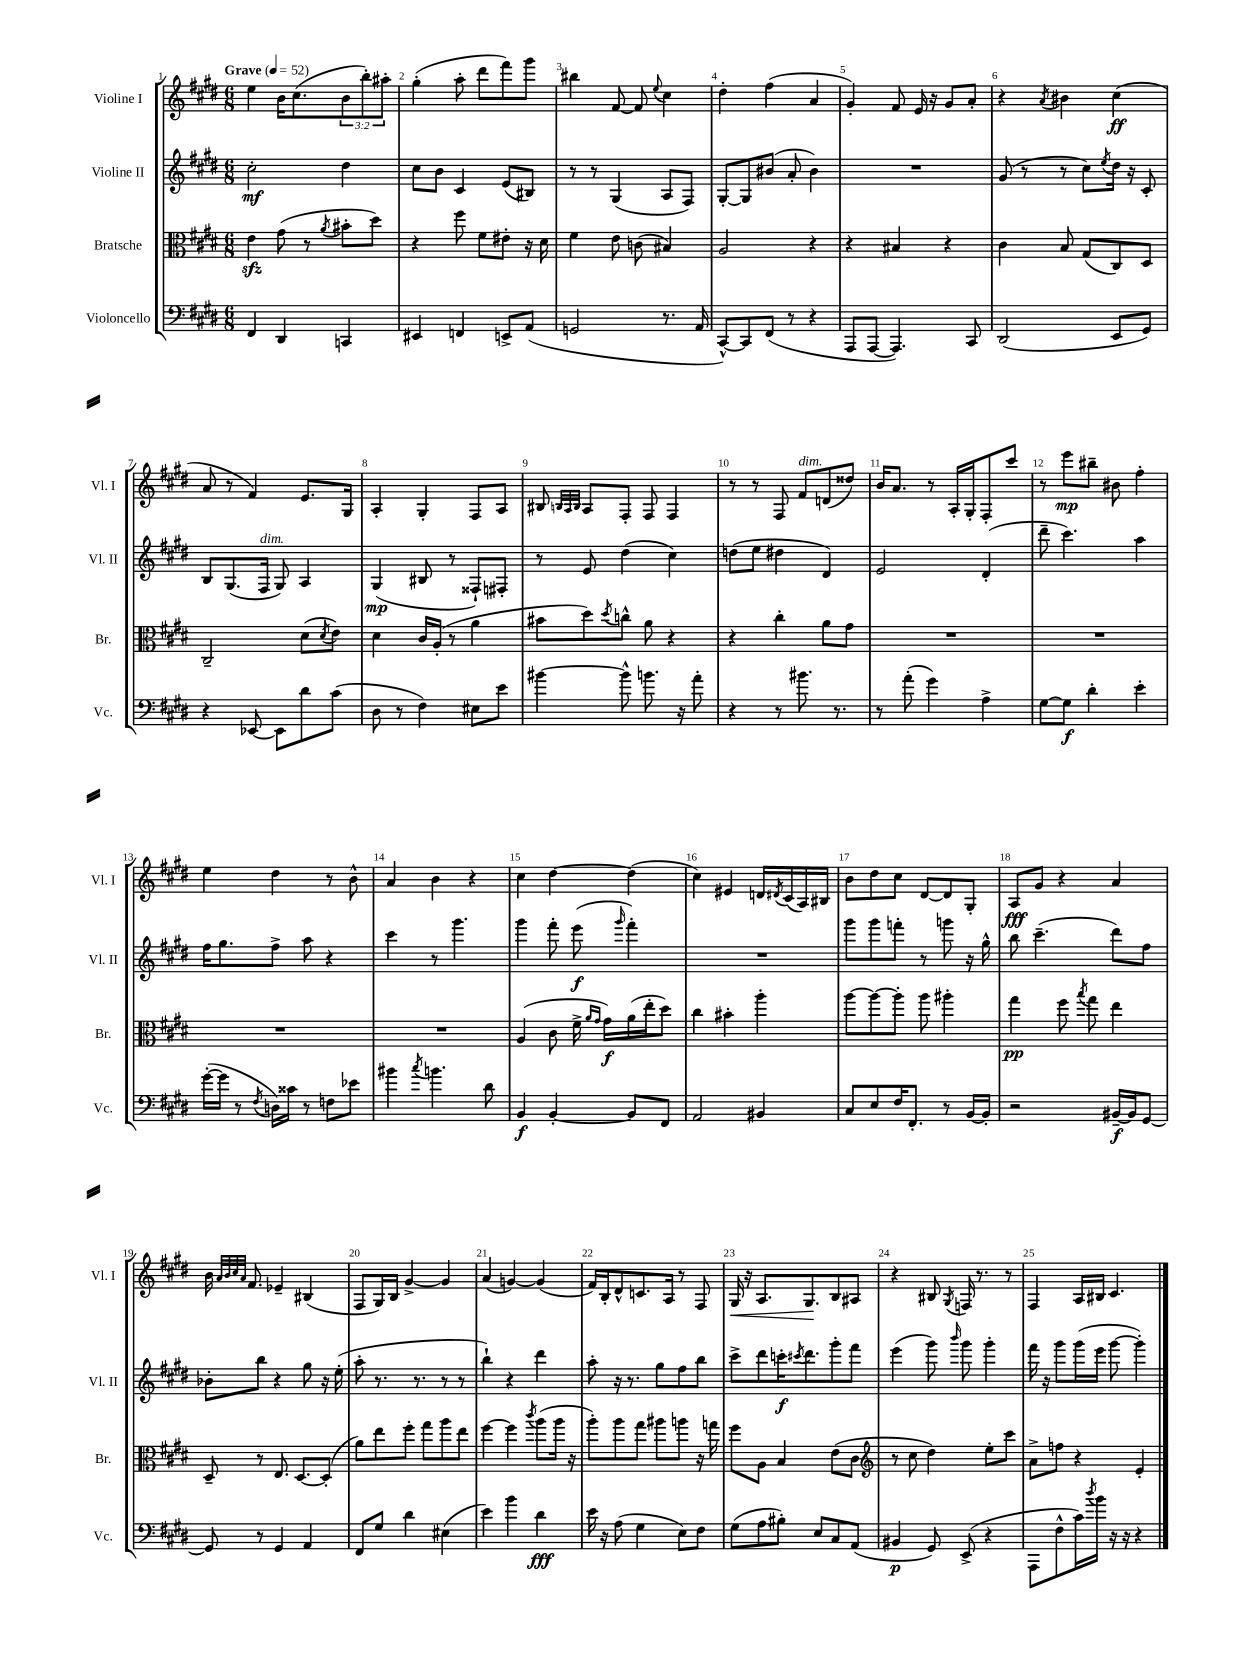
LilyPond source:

<<
\new StaffGroup <<
\new Staff = "s0" \with { instrumentName = "Violine I" shortInstrumentName = "Vl. I" } {
    \clef treble \key e \major \numericTimeSignature \time 6/8 \override Staff.TupletNumber.text = #tuplet-number::calc-fraction-text \tempo "Grave" 4 = 52
    e''4 b'16 cis''8.( \tuplet 3/2 { b'8 b''8-.) ais''8-. } |
    gis''4-.( a''8-. dis'''8 fis'''8) gis'''8 |
    bis''4 fis'8~ fis'8 \appoggiatura { e''8 } cis''4 |
    dis''4-. fis''4( a'4 |
    gis'4-.) fis'8 e'16 r16 gis'8 a'8-. |
    r4 \acciaccatura { a'8 } bis'4 cis''4\ff( |
    a'8 r8 fis'4) e'8. gis16 |
    a4-. gis4-. fis8 a8 |
    bis8 \grace { b32 a32 b32 } a8 fis8-. fis8 fis4 |
    r8 r8 fis8 fis'8^\markup { \italic "dim." } d'8( disis''8) |
    b'16 a'8. r8 a16-. gis16-. fis8-. cis'''8 |
    r8 e'''8\mp bis''8-- bis'8 fis''4-. |
    e''4 dis''4 r8 b'8-^ |
    a'4 b'4 r4 |
    cis''4 dis''4~ dis''4( |
    cis''4) eis'4 d'16 \acciaccatura { dis'8 } cis'16( a16) bis16 |
    b'8 dis''8 cis''8 dis'8~ dis'8 gis8-. |
    a8\fff gis'8 r4 a'4 |
    b'16 \grace { a'32 b'32 cis''32 a'32 } fis'8. ees'4-- bis4( |
    fis8 gis16) b16 gis'4~-> gis'4 |
    a'4( g'4~) g'4( |
    fis'16) b16-. dis'8-^ c'8. a16 r8 fis8 |
    gis16\< r16 a8. gis8.\! b8 ais8 |
    r4 bis8 \acciaccatura { gis8 } f16 r8. r8 |
    fis4 a16 bis16 cis'4. \bar "|." |
}
\new Staff = "s1" \with { instrumentName = "Violine II" shortInstrumentName = "Vl. II" } {
    \clef treble \key e \major \numericTimeSignature \time 6/8
    cis''2-.\mf dis''4 |
    cis''8 b'8 cis'4 e'8( bis8) |
    r8 r8 gis4( a8 fis8) |
    gis8~-. gis8 bis'8( a'8-. bis'4) |
    R2. |
    gis'8( r8 r8 cis''8) \acciaccatura { e''8 } dis''16 r16 cis'8-. |
    b8 gis8.( fis16^\markup { \italic "dim." } gis8) a4 |
    gis4\mp( bis8 r8 fisis8-!) fis8-. |
    r8 e'8 dis''4( cis''4) |
    d''8( e''8 dis''4 dis'4) |
    e'2 dis'4-.( |
    dis'''8-- cis'''4.) a''4 |
    fis''16 gis''8. fis''8-> a''8 r4 |
    cis'''4 r8 gis'''4. |
    gis'''4 fis'''8-. e'''8\f( \grace { gis'''16 } fis'''4-.) |
    R2. |
    gis'''8 gis'''8 f'''8-. r8 g'''8 r16 gis''16-^ |
    b''8 cis'''4.--( dis'''8) fis''8 |
    bes'8-. b''8 r4 gis''8 r16 e''16-.( |
    a''8-. r8. r8. r8 r8 |
    b''4-!) r4 dis'''4 |
    a''8-. r16 r8. gis''8 fis''8 b''8 |
    cis'''8-> dis'''8 c'''16-.\f \acciaccatura { cis'''8 } dis'''8. gis'''8-. fis'''8 |
    e'''4( gis'''8) \grace { b'''16 } gis'''8 gis'''4-. |
    fis'''16 r16 gis'''8 gis'''16( e'''16 gis'''8~ gis'''4-.) \bar "|." |
}
\new Staff = "s2" \with { instrumentName = "Bratsche" shortInstrumentName = "Br." } {
    \clef alto \key e \major \numericTimeSignature \time 6/8
    e'4\sfz gis'8( r8 \acciaccatura { a'8 } bis'8-. dis''8) |
    r4 fis''8 fis'8 eis'8-. r16 dis'16 |
    fis'4 e'8 c'8( bis4) |
    a2 r4 |
    r4 bis4 r4 |
    cis'4 b8 gis8( cis8) dis8 |
    cis2-- dis'8( \acciaccatura { dis'8 } e'8) |
    dis'4 cis'16 a16-.( r8 a'4 |
    bis'8 dis''8) \acciaccatura { dis''8 } c''8-^ a'8 r4 |
    r4 cis''4-. a'8 gis'8 |
    R2. |
    R2. |
    R2. |
    R2. |
    a4( cis'8 fis'16-> \grace { a'16 gis'16 } gis'16\f) a'16( e''16-. dis''8) |
    cis''4 bis'4-. a''4-. |
    a''8~ a''8~ a''8-. a''8 ais''4-. |
    gis''4\pp fis''8 \acciaccatura { b''8 } gis''8 e''4 |
    dis8-- r8 e8. dis8.~ dis8-.( |
    a'8) e''8 fis''8-. gis''8 a''8 e''8 |
    fis''4~ fis''4 \acciaccatura { cis'''8 } a''8( a''16 r16 |
    a''8-.) a''8 gis''8 ais''8 a''8 r16 g''16 |
    fis''8 a8 b4 e'8( cis'8 |
    \clef treble r8 cis''8 dis''4) e''8-. cis'''8 |
    a'8-> f''8 r4 e'4-. \bar "|." |
}
\new Staff = "s3" \with { instrumentName = "Violoncello" shortInstrumentName = "Vc." } {
    \clef bass \key e \major \numericTimeSignature \time 6/8
    fis,4 dis,4 c,4 |
    eis,4 f,4 e,8-> a,8( |
    g,2 r8. a,16 |
    cis,8~-^) cis,8 fis,8( r8 r4 |
    a,,8 a,,8~ a,,4.) cis,8 |
    dis,2( e,8 gis,8) |
    r4 ees,8~ ees,8 dis'8 cis'8( |
    dis8 r8 fis4) eis8 e'8 |
    bis'4~ bis'8-^ b'8. r16 a'8-. |
    r4 r8 bis'8. r8. |
    r8 a'8-.( gis'4) a4-> |
    gis8~ gis8\f dis'4-. e'4-. |
    gis'16~-.( gis'16 r8 \acciaccatura { fis8 } d16) cisis'16 r8 f8 ees'8 |
    bis'4 \acciaccatura { cis''8 } b'4. dis'8 |
    b,4\f b,4~-. b,8 fis,8 |
    a,2 bis,4 |
    cis8 e8 fis16 fis,8.-. r8 b,16~ b,16-. |
    r2 bis,16~--\f bis,16 gis,8~ |
    gis,8 r8 gis,4 a,4 |
    fis,8 gis8 dis'4 eis4( |
    e'4) b'4 dis'4\fff |
    e'16 r16 a8( gis4 e8) fis8 |
    gis8( a8 bis8-.) e8 cis8 a,8( |
    bis,4\p gis,8) e,8->( r4 |
    a,,8 fis8-^ cis'16) \acciaccatura { dis''8 } b'16 r16 r16 r4 \bar "|." |
}
>>
>>
\layout { \context { \Score \override BarNumber.break-visibility = ##(#f #t #t) barNumberVisibility = #all-bar-numbers-visible } }
